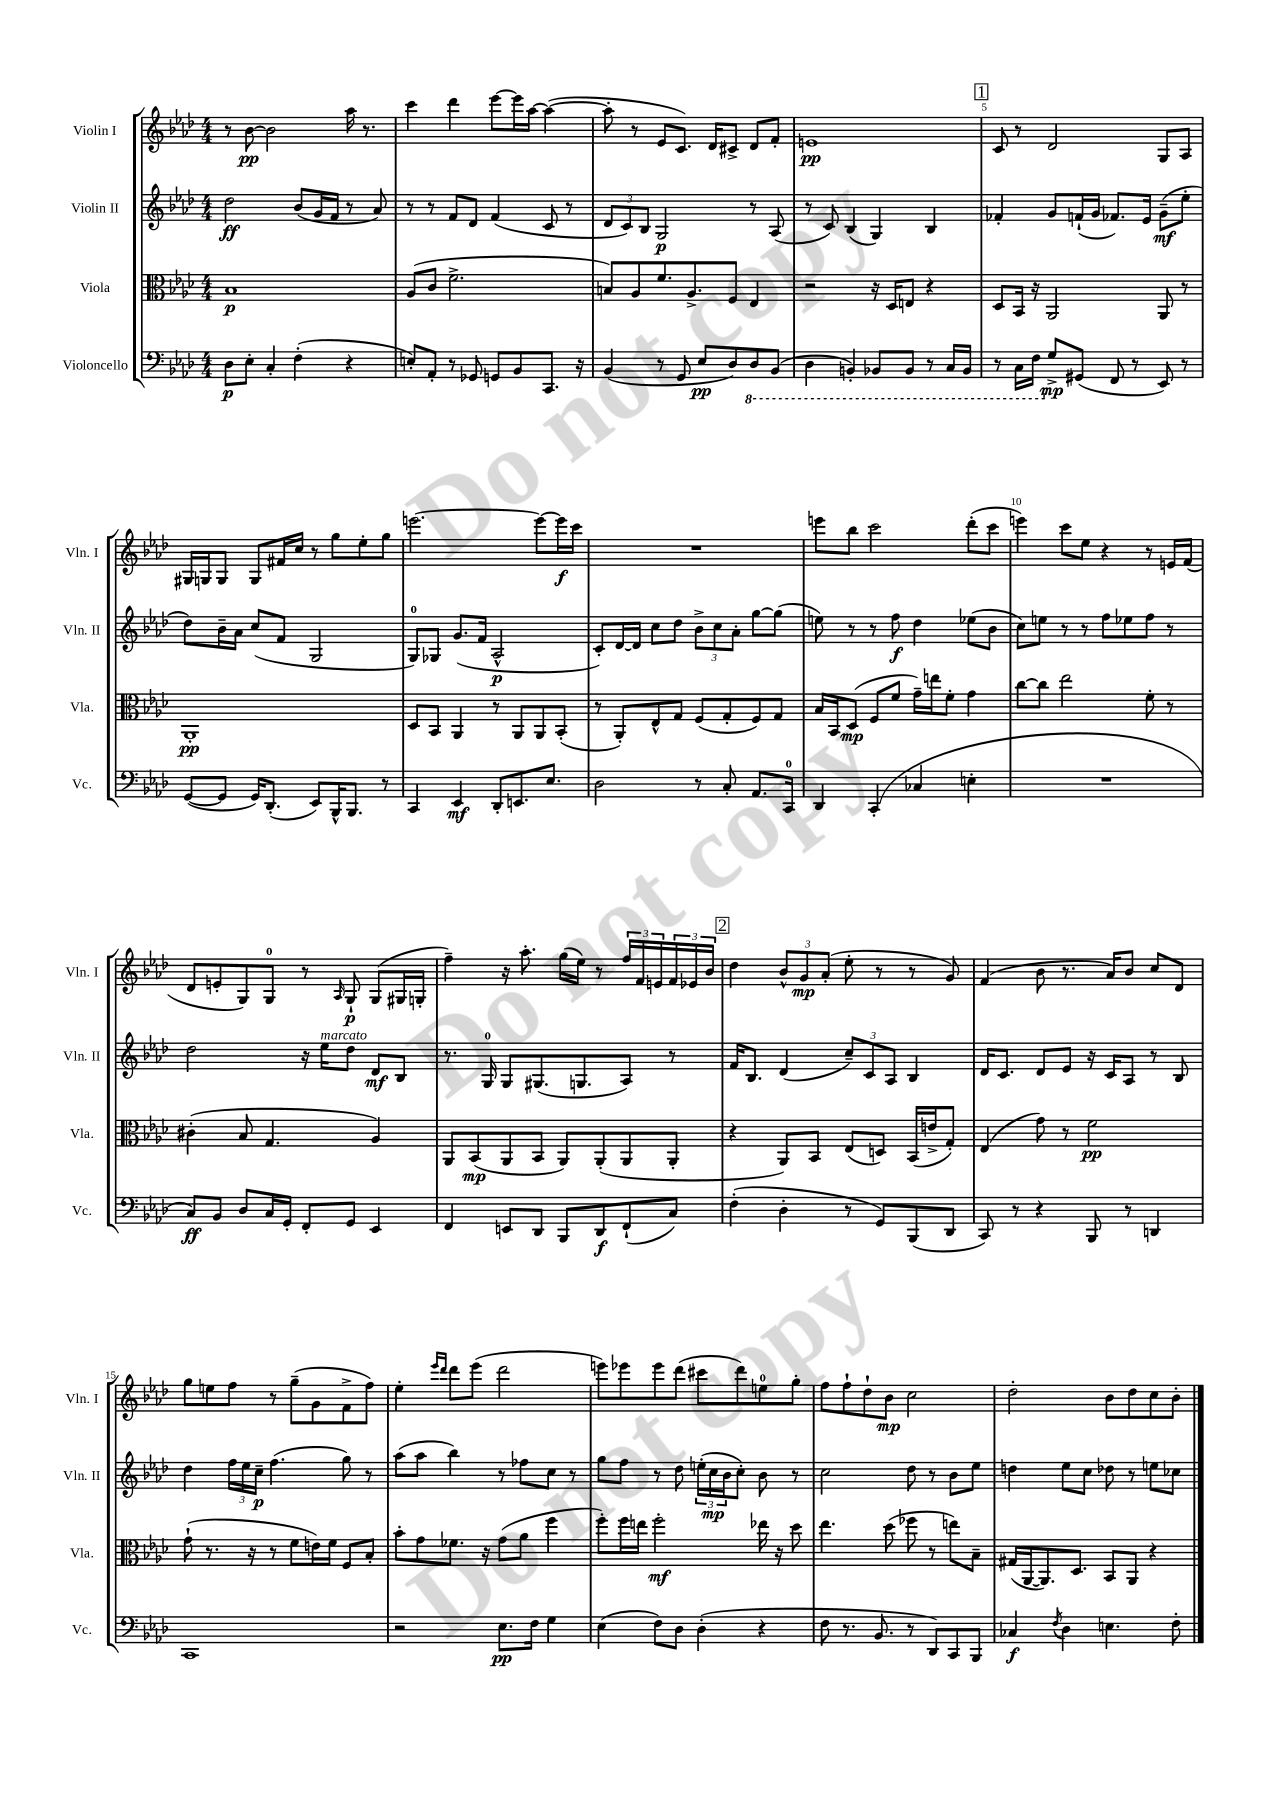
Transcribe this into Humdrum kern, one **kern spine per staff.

**kern	**dynam	**kern	**dynam	**kern	**dynam	**kern	**dynam
*part4	*part4	*part3	*part3	*part2	*part2	*part1	*part1
*staff4	*staff4	*staff3	*staff3	*staff2	*staff2	*staff1	*staff1
*I"Violoncello	*	*I"Viola	*	*I"Violin II	*	*I"Violin I	*
*I'Vc.	*	*I'Vla.	*	*I'Vln. II	*	*I'Vln. I	*
*clefF4	*	*clefC3	*	*clefG2	*	*clefG2	*
*k[b-e-a-d-]	*	*k[b-e-a-d-]	*	*k[b-e-a-d-]	*	*k[b-e-a-d-]	*
*M4/4	*	*M4/4	*	*M4/4	*	*M4/4	*
=1	=1	=1	=1	=1	=1	=1	=1
8D-\L	p	1B-	p	2dd-\	ff	8r	.
8E-'\J	.	.	.	.	.	[8b-\	pp
4C'/	.	.	.	.	.	2b-\]	.
(4F'\	.	.	.	(8b-/L	.	.	.
.	.	.	.	16g/L	.	.	.
.	.	.	.	16f/JJ	.	.	.
4r	.	.	.	8r	.	16aa-\	.
.	.	.	.	.	.	8.r	.
.	.	.	.	8a-/)	.	.	.
=2	=2	=2	=2	=2	=2	=2	=2
8En'/L)	.	(8A-/L	.	8r	.	4ccc\	.
8AA-'/J	.	8c/J	.	8r	.	.	.
8r	.	2.f^\	.	8f/L	.	4ddd-\	.
8GG-X/	.	.	.	8d-/J	.	.	.
8GGn/L	.	.	.	(4f/	.	[8eee-\L	.
8BB-/	.	.	.	.	.	16eee-\L]	.
.	.	.	.	.	.	[16aa-\JJ	.
8.CC/J	.	.	.	8c/	.	(4aa-\_	.
.	.	.	.	8r	.	.	.
16r	.	.	.	.	.	.	.
=3	=3	=3	=3	=3	=3	=3	=3
(4BB-/	.	8Bn/L)	.	12d-/L	.	8aa-'\]	.
.	.	.	.	12c/)	.	.	.
.	.	8A-/	.	.	.	8r	.
.	.	.	.	12B-/J	.	.	.
8r	.	8.f/	.	2G/	p	8e-/L	.
8GG/	.	.	.	.	.	8.c/J)	.
.	.	8.A-^/	.	.	.	.	.
8E-/L	pp	.	.	.	.	.	.
.	.	.	.	.	.	16d-/KL	.
8D-/)	.	8F/J	.	.	.	8c#X^/J	.
*8ba	*	*	*	*	*	*	*
8DD-/	.	4E-/	.	8r	.	8d-/L	.
(8BBB-/J	.	.	.	(8A-/	.	8f'/J	.
=4	=4	=4	=4	=4	=4	=4	=4
4DD-\	.	2r	.	8r	.	1en	pp
.	.	.	.	8c/)	.	.	.
4BBBn'/)	.	.	.	(4B-/	.	.	.
8BBB-X/L	.	16r	.	4G/)	.	.	.
.	.	16D-/KL	.	.	.	.	.
8BBB-/J	.	8En/J	.	.	.	.	.
8r	.	4r	.	4B-/	.	.	.
16CC/LL	.	.	.	.	.	.	.
16BBB-/JJ	.	.	.	.	.	.	.
!!LO:REH:place=s1:t=1
=5	=5	=5	=5	=5	=5	=5	=5
8r	.	8D-/L	.	4f-X'/	.	8c/	.
16CC\LL	.	16BB-/Jk	.	.	.	8r	.
16FF\JJ	.	16r	.	.	.	.	.
*X8ba	*	*	*	*	*	*	*
8G^/L	mp	2AA-/	.	8g/L	.	2d-/	.
(8GG#X/J	.	.	.	(16fn`/L	.	.	.
.	.	.	.	16g/JJ	.	.	.
8FF/	.	.	.	8.f-X/L)	.	.	.
8r	.	.	.	.	.	.	.
.	.	.	.	16e-/Jk	.	.	.
8EE-/)	.	8AA-/	.	(8g~\L	mf	8G/L	.
8r	.	8r	.	8ee-'\J	.	8A-/J	.
!!LO:LB:g=z
=6	=6	=6	=6	=6	=6	=6	=6
([8GG/L	.	1AA-'	pp	8dd-\L)	.	16G#X/LL	.
.	.	.	.	.	.	16Gn/J	.
8GG/J]	.	.	.	16b-~\L	.	8G/J	.
.	.	.	.	16a-\JJ	.	.	.
16GG/KL)	.	.	.	(8cc/L	.	8G/L	.
(8.DD-'/J	.	.	.	.	.	.	.
.	.	.	.	8f/J	.	16f#X/L	.
.	.	.	.	.	.	16cc/JJ	.
8EE-/L)	.	.	.	2G/	.	8r	.
16BBB-^^/K	.	.	.	.	.	8gg\L	.
8.BBB-/J	.	.	.	.	.	.	.
.	.	.	.	.	.	8ee-'\	.
8r	.	.	.	.	.	8gg\J	.
=7	=7	=7	=7	=7	=7	=7	=7
4CC/	.	8D-/L	.	8G/L)	.	[2.eeen\	.
.	.	8BB-/J	.	8G-X/J	.	.	.
4EE-/	mf	4AA-/	.	(8.g/L	.	.	.
.	.	.	.	16f/Jk	.	.	.
8DD-'/L	.	8r	.	2A-^^/	p	.	.
8.EEn/	.	8AA-/L	.	.	.	.	.
.	.	8AA-/	.	.	.	8eee\L_	.
8.E-/J	.	.	.	.	.	.	.
.	.	(8BB-'/J	.	.	.	16eee\L]	f
.	.	.	.	.	.	16ccc\JJ	.
=8	=8	=8	=8	=8	=8	=8	=8
2D-\	.	8r	.	8c'/L)	.	1r	.
.	.	8AA-'/L)	.	[16d-/L	.	.	.
.	.	.	.	16d-/JJ]	.	.	.
.	.	8E-^^/	.	8cc\L	.	.	.
.	.	8G/J	.	8dd-\J	.	.	.
8r	.	(8F/L	.	12b-^\L	.	.	.
.	.	.	.	12cc\	.	.	.
8C'/	.	8G'/	.	.	.	.	.
.	.	.	.	12a-'\J	.	.	.
8.AA-/L	.	8F/)	.	[8gg\L	.	.	.
.	.	8G/J	.	(8gg\J]	.	.	.
16CC/Jk	.	.	.	.	.	.	.
=9	=9	=9	=9	=9	=9	=9	=9
4DD-/	.	16B-/LL	.	8een\)	.	8eeen\L	.
.	.	16BB-/J	.	.	.	.	.
.	.	(8D-/J	mp	8r	.	8bb-\J	.
(4CC'/	.	8F/L	.	8r	.	2ccc\	.
.	.	8f/J	.	8ff\	f	.	.
4C-X/	.	16g~\LL)	.	4dd-\	.	.	.
.	.	16een\J	.	.	.	.	.
.	.	8f'\J	.	.	.	.	.
4En'\	.	4g\	.	(8ee-X\L	.	(8ddd-'\L	.
.	.	.	.	8b-\J	.	8ccc\J	.
=10	=10	=10	=10	=10	=10	=10	=10
1r	.	[8cc\L	.	8cc\L)	.	4eeen\)	.
.	.	8cc\J]	.	8een\J	.	.	.
.	.	2ee-\	.	8r	.	8ccc\L	.
.	.	.	.	8r	.	8ee-\J	.
.	.	.	.	8ff\L	.	4r	.
.	.	.	.	8ee-X\	.	.	.
.	.	8f'\	.	8ff\J	.	8r	.
.	.	8r	.	8r	.	16en/LL	.
.	.	.	.	.	.	(16f/JJ	.
!!LO:LB:g=z
=11	=11	=11	=11	=11	=11	=11	=11
8C/L)	ff	(4c#X'\	.	2dd-\	.	8d-/L	.
8BB-/J	.	.	.	.	.	8en'/	.
8D-/L	.	8B-/	.	.	.	8G/)	.
16C/L	.	4.G/	.	.	.	8G/J	.
16GG'/JJ	.	.	.	.	.	.	.
8FF'/L	.	.	.	16r	.	8r	.
!	!	!	!	!LO:TX:a:i:t=marcato	!	!	!
.	.	.	.	16ee-\KL	.	.	.
.	.	.	.	.	.	16qqA-/	.
8GG/J	.	.	.	8dd-\J	.	8G`/	p
4EE-/	.	4A-/)	.	8d-/L	mf	(8G/L	.
.	.	.	.	8B-/J	.	16G#X/L	.
.	.	.	.	.	.	16Gn'/JJ	.
=12	=12	=12	=12	=12	=12	=12	=12
4FF/	.	8AA-/L	.	8.r	.	4ff~\)	.
.	.	(8BB-/	mp	.	.	.	.
.	.	.	.	16G/	.	.	.
8EEn/L	.	8AA-/	.	8G/L	.	16r	.
.	.	.	.	.	.	8.aa-'\	.
8DD-/J	.	8BB-/J	.	(8.G#X/	.	.	.
8BBB-/L	.	8AA-/L)	.	.	.	(16gg\LL	.
.	.	.	.	8.Gn/	.	16ee-\JJ)	.
8DD-/	f	(8AA-'/	.	.	.	8r	.
(8FF`/	.	8AA-/	.	8A-/J)	.	24ff/LL	.
.	.	.	.	.	.	24f/	.
.	.	.	.	.	.	24en/	.
8C/J)	.	8AA-'/J	.	8r	.	24f/	.
.	.	.	.	.	.	24e-X/	.
.	.	.	.	.	.	24b-/JJ	.
!!LO:REH:place=s1:t=2
=13	=13	=13	=13	=13	=13	=13	=13
(4F'\	.	4r	.	16f/KL	.	4dd-\	.
.	.	.	.	8.B-/J	.	.	.
4D-'\	.	8AA-/L)	.	(4d-/	.	12b-^^/L	.
.	.	.	.	.	.	12g/	mp
.	.	8BB-/J	.	.	.	.	.
.	.	.	.	.	.	(12a-'/J	.
8r	.	(8E-/L	.	12cc~/L)	.	8ee-'\	.
.	.	.	.	12c/	.	.	.
8GG/L)	.	8Dn/J)	.	.	.	8r	.
.	.	.	.	12A-/J	.	.	.
(8BBB-/	.	(16BB-/LL	.	4B-/	.	8r	.
.	.	16en^/J	.	.	.	.	.
8DD-/J	.	8G'/J)	.	.	.	8g/)	.
=14	=14	=14	=14	=14	=14	=14	=14
8CC/)	.	(4E-/	.	16d-/KL	.	(4f/	.
.	.	.	.	8.c/J	.	.	.
8r	.	.	.	.	.	.	.
4r	.	8g\)	.	8d-/L	.	8b-\	.
.	.	8r	.	8e-/J	.	8.r	.
8BBB-/	.	2f\	pp	16r	.	.	.
.	.	.	.	16c/KL	.	16a-/KL)	.
8r	.	.	.	8A-/J	.	8b-/J	.
4DDn/	.	.	.	8r	.	8cc/L	.
.	.	.	.	8B-/	.	8d-/J	.
!!LO:LB:g=z
=15	=15	=15	=15	=15	=15	=15	=15
1CC	.	(8g`\	.	4dd-\	.	8gg\L	.
.	.	8.r	.	.	.	8een\	.
.	.	.	.	24ff\LL	.	8ff\J	.
.	.	.	.	24ee-\	.	.	.
.	.	16r	.	.	.	.	.
.	.	.	.	24cc~\JJ	p	.	.
.	.	8r	.	(4.ff\	.	8r	.
.	.	8f\L	.	.	.	(8gg~\L	.
.	.	16en\L)	.	.	.	8g\	.
.	.	16f\JJ	.	.	.	.	.
.	.	8F/L	.	8gg\)	.	8f^\	.
.	.	8B-'/J	.	8r	.	8ff\J)	.
=16	=16	=16	=16	=16	=16	=16	=16
2r	.	8b-'\L	.	(8aa-\L	.	4ee-'\	.
.	.	8g\	.	8aa-\J	.	.	.
.	.	.	.	.	.	16qqeee-/LL	.
.	.	.	.	.	.	16qqddd-/JJ	.
.	.	8.f-X\J	.	4bb-\)	.	8ddd-\L	.
.	.	.	.	.	.	(8eee-\J	.
.	.	16r	.	.	.	.	.
8.E-\L	pp	(8g\L	.	8r	.	2ddd-\	.
.	.	8a-\J	.	8ff-X\L	.	.	.
16F\Jk	.	.	.	.	.	.	.
4G\	.	4ff\	.	8cc\J	.	.	.
.	.	.	.	8r	.	.	.
=17	=17	=17	=17	=17	=17	=17	=17
(4E-\	.	8ff'\L)	.	8gg\L	.	8eeen\L)	.
.	.	16ff\L	.	8ff\J	.	8eee-X\	.
.	.	16een\JJ	.	.	.	.	.
8F\L)	.	2ff'\	mf	8r	.	8eee-\	.
8D-\J	.	.	.	8dd-\	.	(8ddd-\J	.
(4D-'\	.	.	.	(24een'\LL	.	8ccc#X\L	.
.	.	.	.	24cc\	mp	.	.
.	.	.	.	24b-\J	.	.	.
.	.	.	.	8cc'\J)	.	8ddd-\)	.
4r	.	16ee-X\	.	8b-\	.	8een\	.
.	.	16r	.	.	.	.	.
.	.	8dd-\	.	8r	.	8gg'\J	.
=18	=18	=18	=18	=18	=18	=18	=18
8F\	.	4.ee-\	.	2cc\	.	8ff\L	.
8.r	.	.	.	.	.	8ff`\	.
.	.	.	.	.	.	8dd-`\	.
8.BB-/	.	.	.	.	.	.	.
.	.	(8dd-\	.	.	.	8b-\J	mp
8r	.	8ff-X\	.	8dd-\	.	2cc\	.
8DD-/L)	.	8r	.	8r	.	.	.
8CC/	.	8een\L)	.	8b-\L	.	.	.
8BBB-/J	.	8B-~\J	.	8ee-\J	.	.	.
=19	=19	=19	=19	=19	=19	=19	=19
4C-X/	f	(16G#X/LL	.	4ddn\	.	2dd-'\	.
.	.	[16AA-/J	.	.	.	.	.
.	.	8.AA-/])	.	.	.	.	.
8qF/	.	.	.	.	.	.	.
4D-\	.	.	.	8ee-\L	.	.	.
.	.	8.D-/J	.	.	.	.	.
.	.	.	.	8cc\J	.	.	.
4.En\	.	8BB-/L	.	8dd-X\	.	8b-\L	.
.	.	8AA-/J	.	8r	.	8dd-\	.
.	.	4r	.	8een\L	.	8cc\	.
8F'\	.	.	.	8cc-X\J	.	8b-'\J	.
==	==	==	==	==	==	==	==
*-	*-	*-	*-	*-	*-	*-	*-
